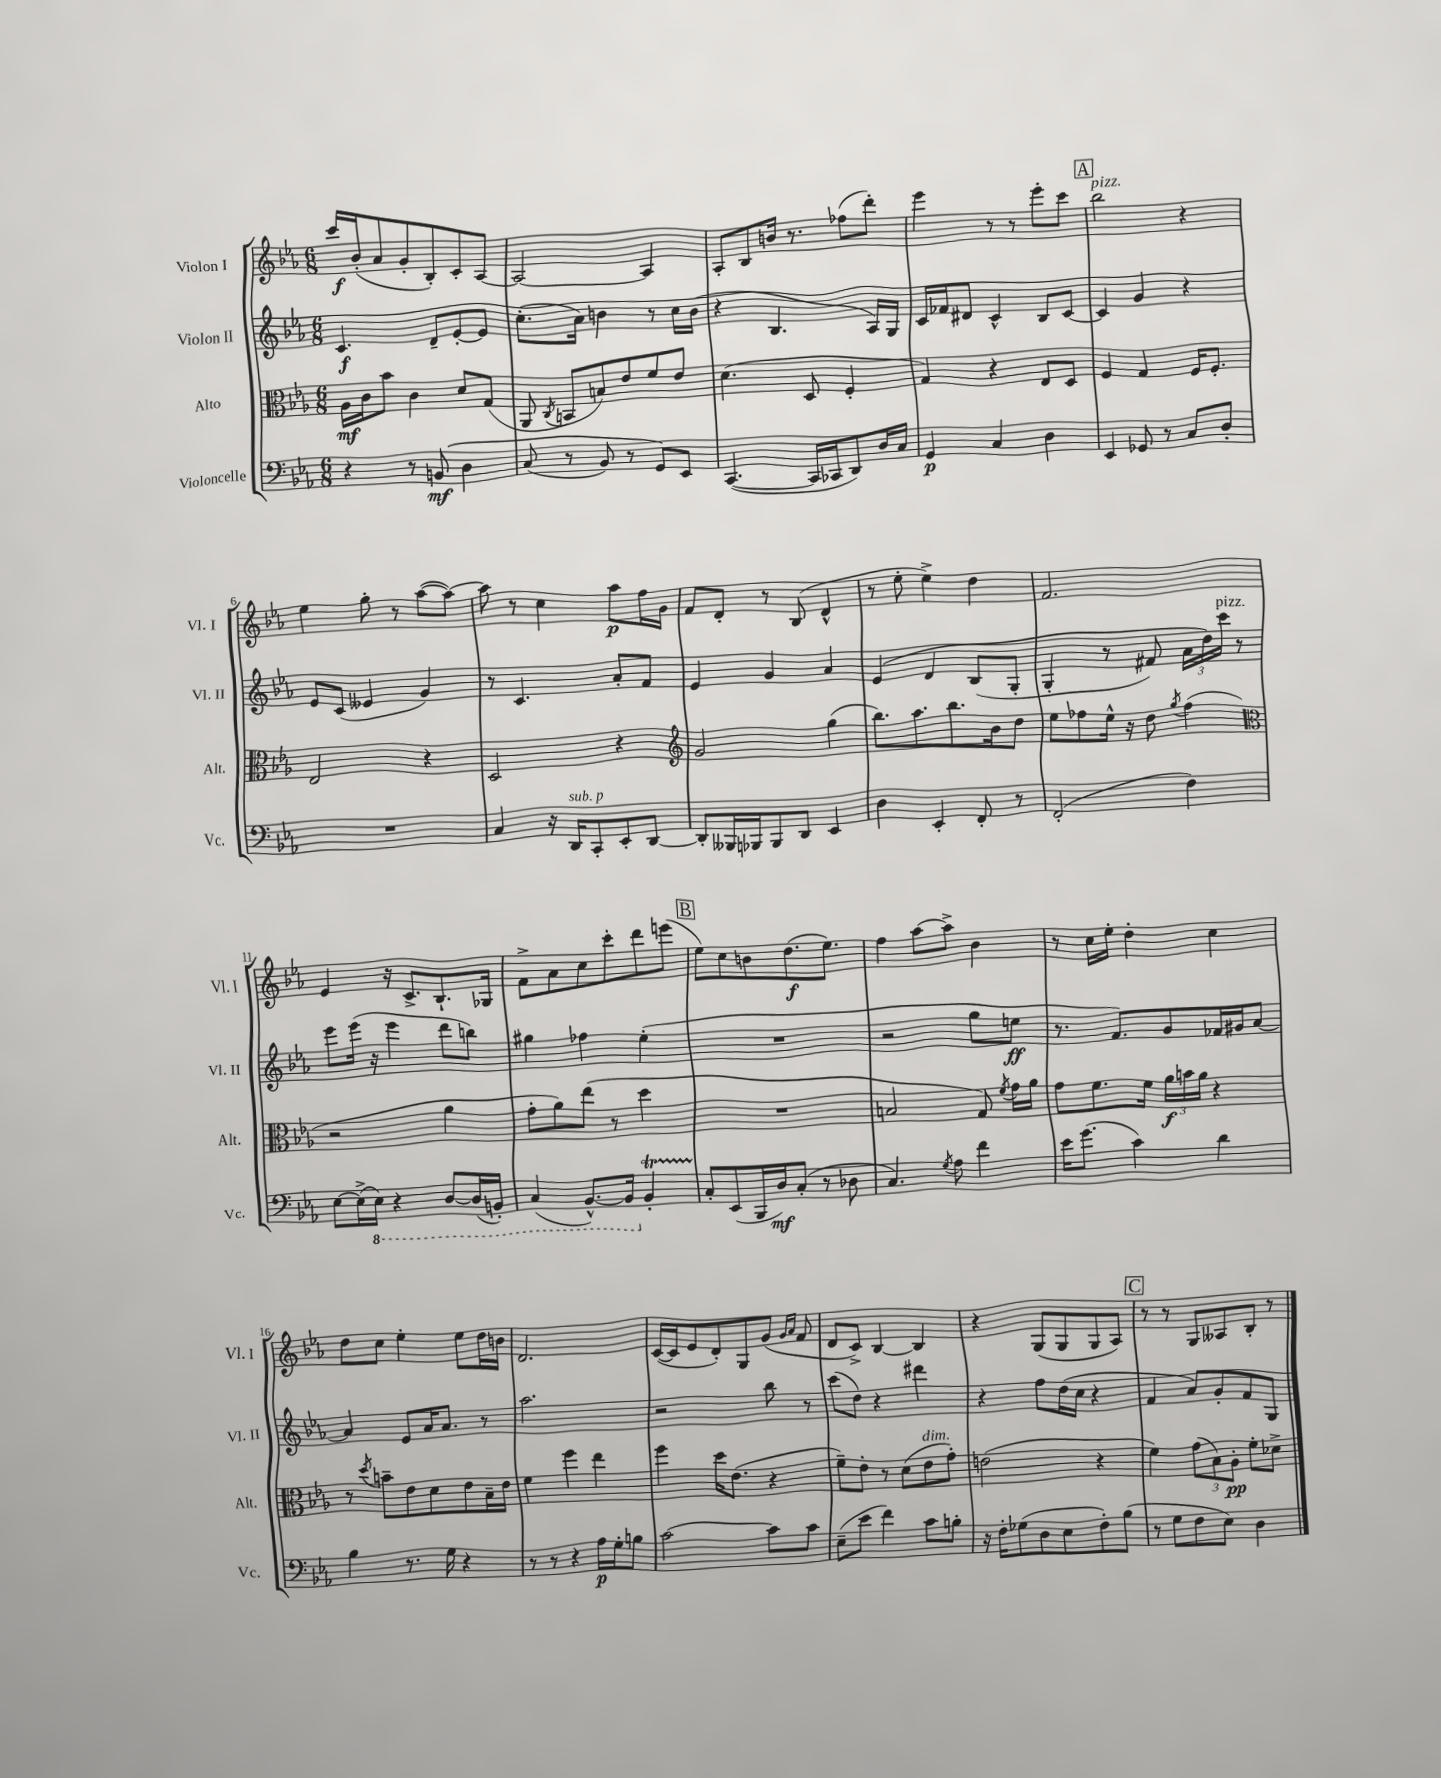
<<
\new StaffGroup <<
\new Staff = "s0" \with { instrumentName = "Violon I" shortInstrumentName = "Vl. I" } {
    \clef treble \key ees \major \numericTimeSignature \time 6/8
    \autoBeamOff c'''16[\f bes'16-.( aes'8 g'8-. bes8-.) c'8-. aes8]~ |
    aes2~ aes4 |
    aes8[-. bes8 b'16] r8. fes''8[( d'''8]-.) |
    ees'''4 r8 r8 ees'''8[-. c'''8] |
    \mark \markup { \box "A" } bes''2^\markup { \italic "pizz." } r4 |
    ees''4 g''8-. r8 aes''8[~( aes''8]~) |
    aes''8 r8 c''4 aes''8[\p f''16 g'16] |
    f'8[ d'8]-. r8 bes8( d'4-^ |
    r8 ees''8-. ees''4->) d''4 |
    f'2. |
    ees'4 r16 c'8.[-> bes8.-! ges16] |
    f'8[-> aes'8 c''8 c'''8-. d'''8 e'''8]( |
    \mark \markup { \box "B" } ees''8[) c''8 b'8 d''8.\f( ees''8.]) |
    f''4 aes''8[~ aes''8]-> bes'4 |
    r8 c''16[ ees''16]-. d''4-. c''4 |
    d''8[ c''8] ees''4-. ees''8[ d''16 b'16] |
    d'2. |
    c'16[~( c'16 ees'8 d'8-.) g8 g'8]( \grace { g'16[ aes'16] } f'8 |
    d'8[ c'8]->) bes4~ bes4 |
    r4 g8[( g8 g8 aes8]) |
    \mark \markup { \box "C" } r8 r8 g8[ aeses8 bes8]-. r8 \bar "|." |
}
\new Staff = "s1" \with { instrumentName = "Violon II" shortInstrumentName = "Vl. II" } {
    \clef treble \key ees \major \numericTimeSignature \time 6/8
    \autoBeamOff c'4.\f d'8[-- ees'8~-. ees'8] |
    c''8.[-.( aes'16]) b'4 r8 c''16[ b'16]( |
    r4 bes4. aes16[) g16] |
    c'16[ fes'16 dis'8] c'4-^ bes8[ c'8]~ |
    \mark \markup { \box "A" } c'4 g'4 r4 |
    ees'8[ c'8]( eeses'4 g'4) |
    r8 c'4. aes'8[-. f'8] |
    ees'4 g'4 aes'4 |
    ees'4\( d'4 bes8[( g8]-. |
    g4-. r8 fis'8) \tuplet 3/2 { aes'16[ d''16\) c'''16]^\markup { \italic "pizz." } } r8 |
    ees'''8[ ees'''16]( r16 ees'''4 d'''8[ b''8]) |
    gis''4 fes''4 ees''4-.( |
    \mark \markup { \box "B" } R2. |
    r2 g''8[ e''8]\ff |
    r8. f'8.[) g'8 fes'16 gis'16 aes'8]~ |
    aes'4 ees'8[ aes'16 aes'8.] r8 |
    aes''2. |
    r2 bes''8 r8 |
    c'''8[( d''8]) r4 dis'''4 |
    r4 f''8[ d''16( c''16] r4 |
    \mark \markup { \box "C" } f'4 aes'8[) g'8-. f'8 g8] \bar "|." |
}
\new Staff = "s2" \with { instrumentName = "Alto" shortInstrumentName = "Alt." } {
    \clef alto \key ees \major \numericTimeSignature \time 6/8
    \autoBeamOff aes16[\mf c'16 bes'8] c'4 d'8[ g8]( |
    aes,8 \acciaccatura { c8 } b,8[ b8) ees'8 f'8 ees'8] |
    d'4.( d8 f4-. |
    g4) r4 ees8[ d8] |
    \mark \markup { \box "A" } f4 g4 f16[ f8.]-. |
    ees2 r4 |
    d2 r4 |
    \clef treble g'2 g''4( |
    bes''8.[) aes''8. bes''8. bes'16 d''8] |
    ees''8[ fes''8 ees''16]-^ r16 d''8 \acciaccatura { g''8 } fes''4( |
    \clef alto r2 aes'4 |
    g'8[-. aes'8) ees''8]( r8 d''4 |
    \mark \markup { \box "B" } R2. |
    b2 g8) \acciaccatura { f'8 } g'16[ aes'16] |
    g'8[ f'8. f'16] \tuplet 3/2 { aes'16[\f b'16 aes'16] } r4 |
    r8 \acciaccatura { d''8 } b'8[-- ees'8 d'8 ees'8 bes16-- ees'16] |
    f'4 f''4 ees''4 |
    f''4 d''16[ ees'8.]( r4 |
    f'8[--) ees'8]-. r8 d'8[( ees'8^\markup { \italic "dim." } g'8]-.) |
    e'2( r4 |
    \mark \markup { \box "C" } f'4) \tuplet 3/2 { g'8[( bes8) aes8]-.\pp } f'8[-. des'8]-> \bar "|." |
}
\new Staff = "s3" \with { instrumentName = "Violoncelle" shortInstrumentName = "Vc." } {
    \clef bass \key ees \major \numericTimeSignature \time 6/8
    \autoBeamOff r4 r8 b,8\mf\( d4 |
    c8( r8 bes,8) r8 g,8[\) ees,8] |
    c,4.~( c,16[ ces,16 d,8) d16 c16] |
    g,4\p c4 d4 |
    \mark \markup { \box "A" } ees,4 ges,8 r8 c8[ d8]-. |
    R2. |
    c4 r16 d,16[^\markup { \italic "sub. p" } c,8-. ees,8-. d,8]~ |
    d,8[-. beses,,16 bes,,16 bes,,8 d,8] ees,4 |
    d4 ees,4-. f,8-. r8 |
    f,2-.( f4) |
    ees8[~ ees16->( \ottava #-1 ees,16]) r4 d,8[~ d,16( b,,16]-.) |
    c,4( bes,,8.[~-^) bes,,16] \ottava #0 bes,4-.\startTrillSpan |
    \mark \markup { \box "B" } c8[-.\stopTrillSpan ees,8( bes,,16 d16\mf) c8]-.( r8 des8 |
    c4.) \acciaccatura { g8 } aes8 f'4 |
    ees'16[ g'8.]( c'4) d'4 |
    bes4 r8. g16 r4 |
    r8 r8 r4 aes16[\p g16-. b8] |
    c'2~ c'8[ c'8] |
    ees8[--( ees'8] f'4) c'8[ b8]-. |
    r16 f16[-. ges8( d8 ees8 f8-.) bes8]( |
    \mark \markup { \box "C" } r8 g8[ f8 ees8]) d4 \bar "|." |
}
>>
>>
